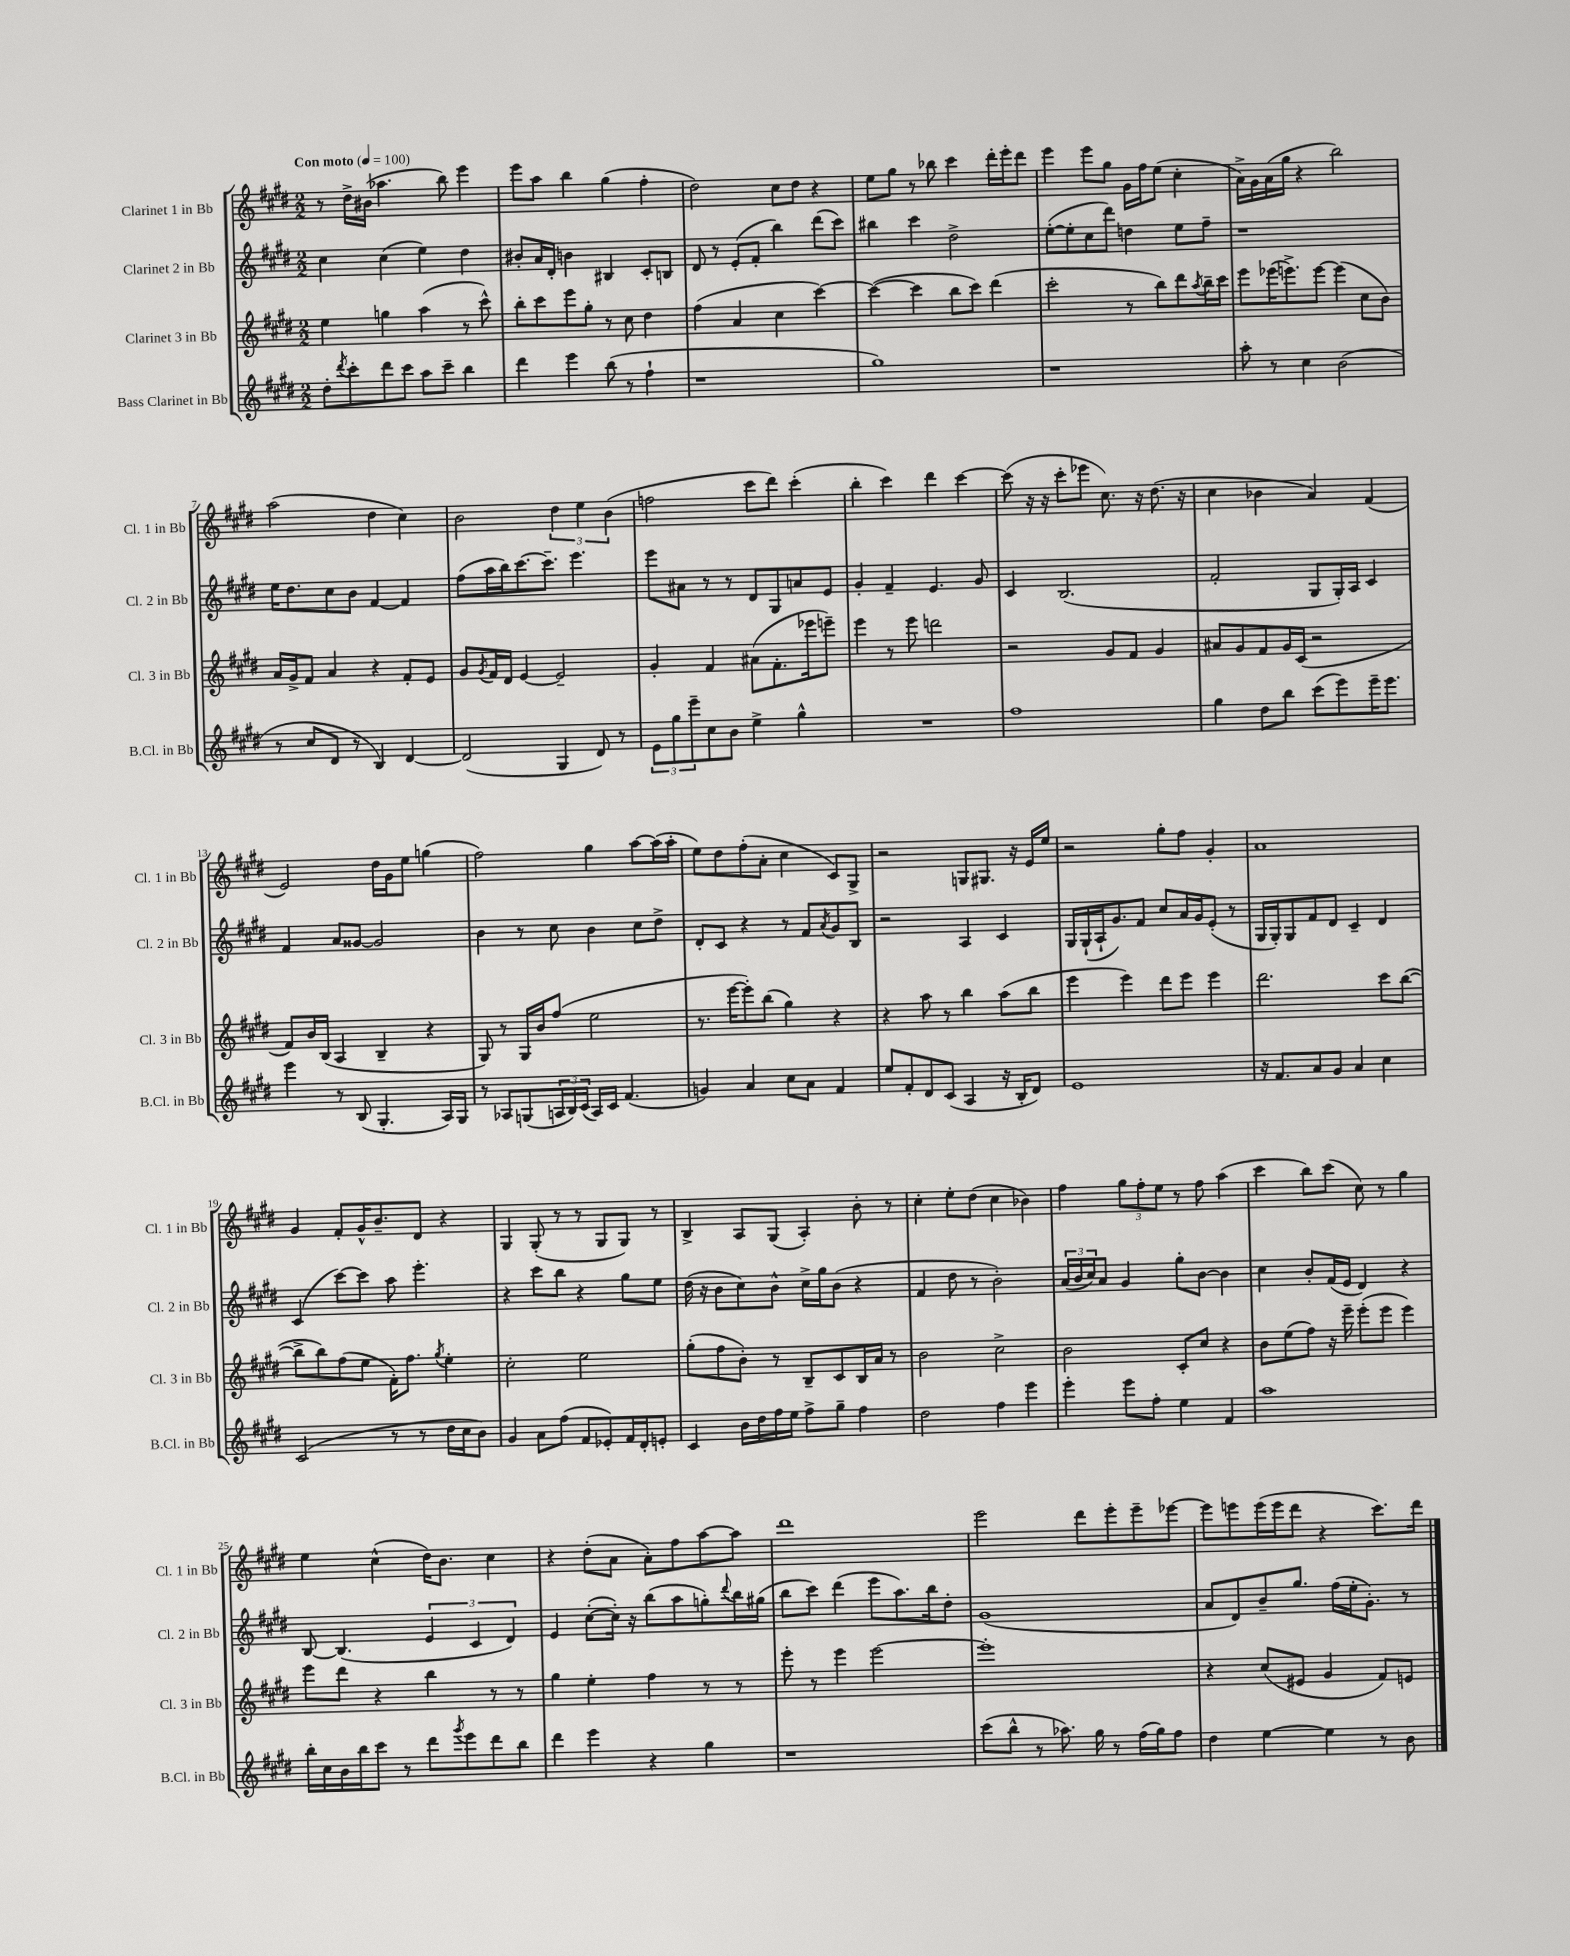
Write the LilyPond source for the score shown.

<<
\new StaffGroup <<
\new Staff = "s0" \with { instrumentName = "Clarinet 1 in Bb" shortInstrumentName = "Cl. 1 in Bb" } {
    \clef treble \key e \major \numericTimeSignature \time 2/2 \tempo "Con moto" 4 = 100
    r8 dis''16-> bis'16( aes''4. b''8) e'''4 |
    e'''8 a''8 b''4 gis''4( fis''4-. |
    dis''2) cis''8 dis''8 r4 |
    e''8 gis''8 r8 bes''8 cis'''4 dis'''16-. e'''16-. dis'''8 |
    e'''4 e'''8 gis''8 gis'16 fis''16 e''8( cis''4-. |
    a'16->) gis'16 a'16( gis''16 r4 b''2) |
    a''2( dis''4 cis''4) |
    b'2 \tuplet 3/2 { dis''4 e''4 b'4( } |
    f''2 cis'''8 dis'''8) cis'''4-.( |
    b''4-. cis'''4) dis'''4 cis'''4~ |
    cis'''8( r16 r16 cis'''8-. ees'''8 cis''8.) r16 dis''8.( r16 |
    cis''4 bes'4 a'4) fis'4( |
    e'2) dis''16 gis'16 e''8 g''4( |
    fis''2) gis''4 a''8~ a''16( a''16-. |
    e''8) dis''8 fis''8-.( a'8-. cis''4 cis'8) gis8-> |
    r2 g8 gis8. r16 e'16 e''16 |
    r2 gis''8-. fis''8 gis'4-. |
    a'1 |
    gis'4 fis'8-. gis'16-^ b'8.-- dis'8 r4 |
    gis4 gis8-.( r8 r8 gis8 gis8) r8 |
    b4-> a8 gis8( a4-.) b'8-. r8 |
    cis''4-. e''8-. dis''8( cis''4 bes'4) |
    fis''4 \tuplet 3/2 { gis''8 fis''8-. e''8 } r8 fis''8 a''4( |
    cis'''4 b''8) cis'''8( cis''8) r8 gis''4 |
    e''4 cis''4-^( dis''16) b'8. cis''4 |
    r4 dis''8-.( a'8 a'8-.) fis''8 a''8~ a''8 |
    dis'''1 |
    e'''2 dis'''8 e'''8-. e'''8-- ees'''8~ |
    ees'''8 e'''8 e'''16( e'''16 dis'''8 r4 cis'''8.) dis'''16 \bar "|." |
}
\new Staff = "s1" \with { instrumentName = "Clarinet 2 in Bb" shortInstrumentName = "Cl. 2 in Bb" } {
    \clef treble \key e \major \numericTimeSignature \time 2/2
    cis''4 cis''4( e''4) dis''4 |
    bis'8-. a'16 dis'16-. b'4 bis4 cis'8-. b8 |
    dis'8 r8 e'8-.( fis'8-. b''4) dis'''8( cis'''8) |
    bis''4 cis'''4 dis''2-> |
    e''8~-.( e''8-. cis''8 dis'''8) d''4 e''8 fis''8-- |
    r1 |
    e''16 dis''8. cis''8 b'8 fis'4~ fis'4 |
    fis''8( a''16 b''16) cis'''8.~ cis'''8.-- e'''4. |
    e'''8 ais'8 r8 r8 dis'8 gis8 a'8 e'8 |
    gis'4-. fis'4-- e'4. gis'8 |
    cis'4 b2.( |
    fis'2-. gis8 gis16-.) a16 cis'4 |
    fis'4 a'8 gisis'8~ gisis'2 |
    b'4 r8 cis''8 b'4 cis''8 dis''8-> |
    dis'8-. cis'8 r4 r8 fis'8 \acciaccatura { a'8 } gis'8 b8 |
    r2 a4 cis'4 |
    gis16 gis16-!( a16-! gis'8.) fis'8 cis''8 a'16 gis'16 e'8-.( r8 |
    gis16 gis16-.) gis8 fis'8 dis'8 cis'4-- dis'4 |
    cis'4( cis'''8~) cis'''8 a''8 e'''4.-. |
    r4 cis'''8 b''8 r4 gis''8 e''8 |
    dis''16( r16 b'8 cis''8) b'8-^ cis''16-> gis''16 b'8( r4 |
    fis'4 dis''8 r8 b'2-.) |
    \tuplet 3/2 { a'16( b'16 cis''16) } a'8 gis'4 gis''8-. b'8~ b'4 |
    cis''4 b'8-. fis'16( e'16 dis'4) r4 |
    b8~ b4.( \tuplet 3/2 { e'4 cis'4 dis'4) } |
    e'4 cis''8~-.( cis''16-.) r16 b''8( a''8 g''8-.) \appoggiatura { dis'''8 } b''16 gis''16( |
    b''8 cis'''8) dis'''4( e'''8 a''8.) b''16 dis''8-. |
    gis'1( |
    a'8 dis'8) b'8-- gis''8. fis''16( e''16-. gis'8.-.) r8 \bar "|." |
}
\new Staff = "s2" \with { instrumentName = "Clarinet 3 in Bb" shortInstrumentName = "Cl. 3 in Bb" } {
    \clef treble \key e \major \numericTimeSignature \time 2/2
    e''4 g''4 a''4( r8 cis'''8-^) |
    b''8-. cis'''8 e'''8 gis''8-. r8 cis''8 dis''4 |
    fis''4( a'4 cis''4 cis'''4~) |
    cis'''4~( cis'''4 b''8 cis'''8) dis'''4( |
    cis'''2-. r8 b''8) dis'''8 \acciaccatura { a''8 } b''16-- cis'''16 |
    e'''8 ees'''16( e'''8.->) e'''8~ e'''4( cis''8 b'8) |
    a'16 gis'16-> fis'8 a'4 r4 fis'8-. e'8 |
    gis'8 \acciaccatura { gis'8 } fis'16 dis'16 e'4~ e'2-- |
    gis'4-. fis'4 ais'8( fis'8.-. ees'''16 e'''8--) |
    e'''4 r8 e'''8 d'''2 |
    r2 gis'8 fis'8 gis'4 |
    ais'8 gis'8 fis'8 gis'16 cis'16( r2 |
    fis'8) b'16 b16( a4 b4-- r4 |
    gis8) r8 gis16 b'16 fis''8( e''2 |
    r8. e'''16~ e'''8-.) b''8( gis''4) r4 |
    r4 a''8 r8 b''4 a''8( b''8 |
    e'''4 e'''4) dis'''8 e'''8 e'''4 |
    dis'''2. cis'''8 b''8~( |
    b''8-> b''8) fis''8( e''8 fis'16-.) fis''8. \acciaccatura { gis''8 } e''4-. |
    cis''2-. e''2 |
    gis''8-.( fis''8 b'8-.) r8 b8-- cis'8 b16 a'16 r8 |
    b'2 cis''2-> |
    b'2 cis'8-. cis''8 r4 |
    b'8 e''8( fis''8) r16 e'''16-- e'''8-.( e'''8 e'''4) |
    e'''8 dis'''8 r4 b''4 r8 r8 |
    gis''4 e''4-. fis''4 r8 r8 |
    e'''8-. r8 e'''4 e'''2~ |
    e'''1-. |
    r4 cis''8( eis'8 gis'4 fis'8) e'8 \bar "|." |
}
\new Staff = "s3" \with { instrumentName = "Bass Clarinet in Bb" shortInstrumentName = "B.Cl. in Bb" } {
    \clef treble \key e \major \numericTimeSignature \time 2/2
    dis''8-. \acciaccatura { dis'''8 } cis'''8-. dis'''8 cis'''8 a''8 cis'''8-- b''4 |
    dis'''4 e'''4 b''8( r8 fis''4-! |
    r1 |
    gis''1) |
    r1 |
    a''8-. r8 cis''4 b'2( |
    r8 cis''8 dis'8 r8 b4) dis'4~ |
    dis'2( gis4 dis'8) r8 |
    \tuplet 3/2 { e'8 gis''8 e'''8-- } cis''8 b'8 e''4-> gis''4-^ |
    R1 |
    fis''1 |
    gis''4 dis''8 b''8 cis'''8( e'''8) e'''16-- e'''8. |
    e'''4 r8 b8( gis4.-. a16) gis16 |
    r8 aes8 g8( \tuplet 3/2 { a16 b16) cis'16( } a16) cis'16 fis'4.( |
    g'4) a'4 cis''8 a'8 fis'4 |
    e''8 fis'8-. dis'8 cis'8( a4 r16 b16-. dis'8) |
    e'1 |
    r16 fis'8. a'8 gis'8 a'4 cis''4 |
    cis'2( r8 r8 dis''16 cis''16 b'8) |
    gis'4 a'8 fis''8( fis'8 ees'8-.) fis'16 dis'16-. e'8-. |
    cis'4 b'16 dis''16 fis''16 e''16 fis''8-> gis''8-- fis''4 |
    dis''2 fis''4 e'''4 |
    e'''4-. e'''8 fis''8-. e''4 fis'4 |
    a''1 |
    b''16-. cis''16 b'16 b''16 cis'''8 r8 dis'''8 \acciaccatura { gis'''8 } e'''8 dis'''8 b''8 |
    dis'''4 e'''4 r4 gis''4 |
    r1 |
    cis'''8( b''8-^ r8 aes''8.) gis''16 r8 fis''16( gis''16) fis''8 |
    dis''4 e''4~ e''4 r8 b'8 \bar "|." |
}
>>
>>
